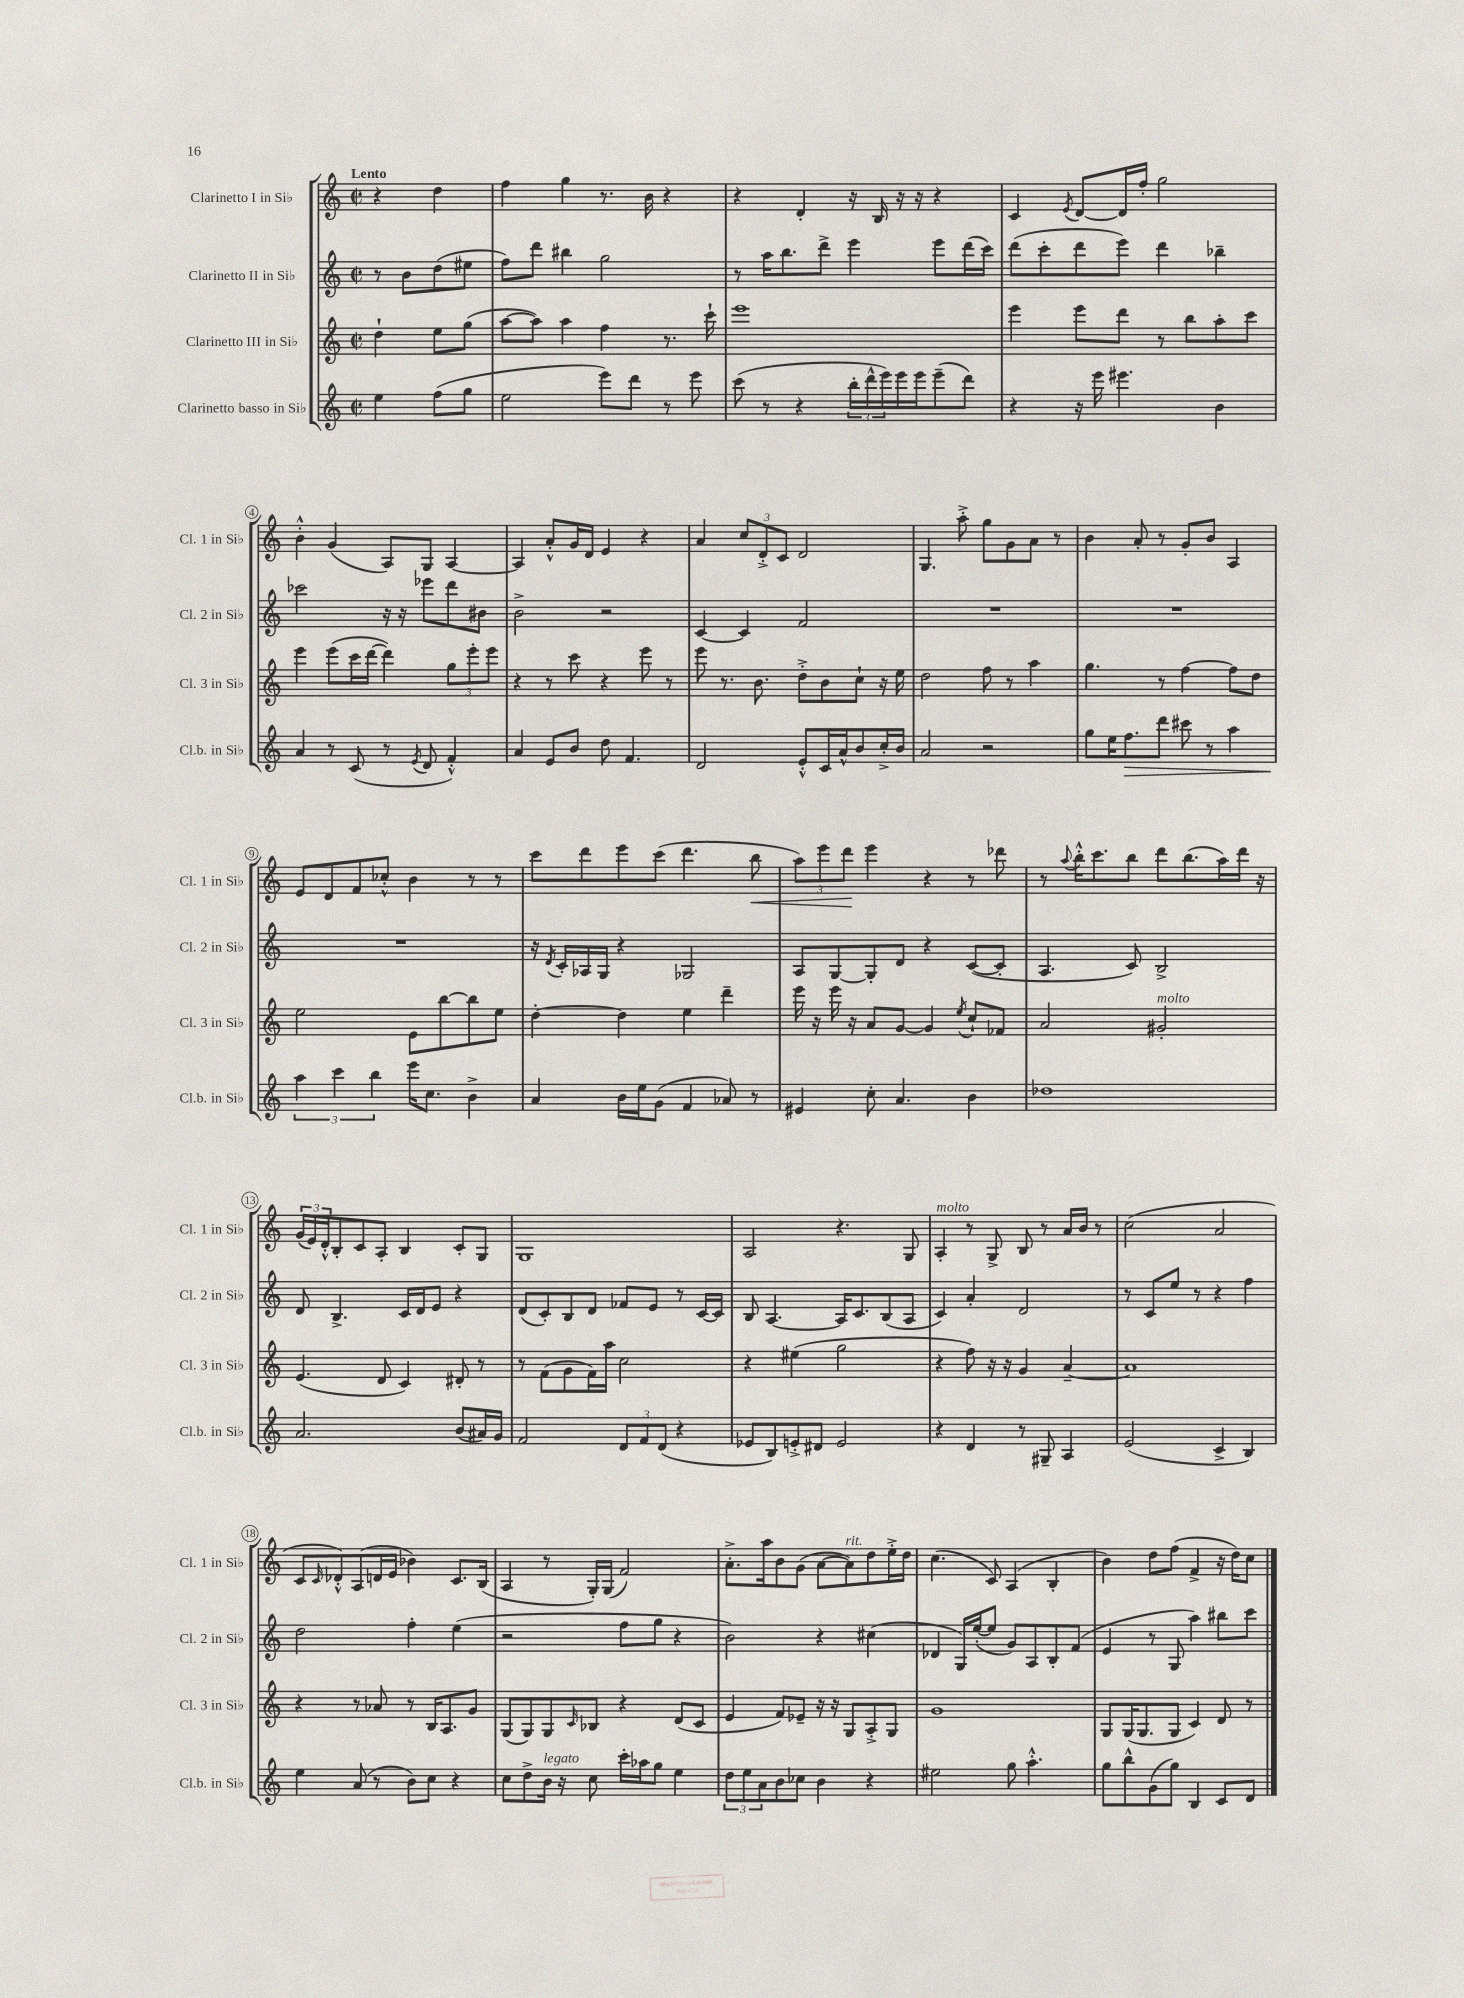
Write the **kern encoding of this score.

**kern	**dynam	**kern	**kern	**kern	**dynam
*part4	*part4	*part3	*part2	*part1	*part1
*staff4	*staff4	*staff3	*staff2	*staff1	*staff1
*I"Clarinetto basso in Si♭	*	*I"Clarinetto III in Si♭	*I"Clarinetto II in Si♭	*I"Clarinetto I in Si♭	*
*I'Cl.b. in Si♭	*	*I'Cl. 3 in Si♭	*I'Cl. 2 in Si♭	*I'Cl. 1 in Si♭	*
*clefG2	*	*clefG2	*clefG2	*clefG2	*
*k[]	*	*k[]	*k[]	*k[]	*
*M2/2	*	*M2/2	*M2/2	*M2/2	*
*met(c|)	*	*met(c|)	*met(c|)	*met(c|)	*
=	=	=	=	=	=
!	!	!	!	!LO:TX:a:B:t=Lento	!
4ee\	.	4dd`\	8r	4r	.
.	.	.	8b\L	.	.
(8ff\L	.	8ee\L	(8dd\	4dd\	.
8gg\J	.	(8gg\J	8ee#X\J	.	.
=1	=1	=1	=1	=1	=1
2ee\	.	[8aa\L	8ff\L)	4ff\	.
.	.	8aa\J])	8ddd\J	.	.
.	.	4aa\	4bb#X\	4gg\	.
8eee\L)	.	4ff\	2gg\	8.r	.
8ddd\J	.	.	.	.	.
.	.	.	.	16b\	.
8r	.	8.r	.	4r	.
8eee\	.	.	.	.	.
.	.	16ccc`\	.	.	.
=2	=2	=2	=2	=2	=2
(8ccc\	.	1eee	8r	4r	.
8r	.	.	16aa\KL	.	.
.	.	.	8.bb\	.	.
4r	.	.	.	4d'/	.
.	.	.	8ddd^\J	.	.
24bb'\LL	.	.	4eee\	16r	.
24ddd^^\	.	.	.	.	.
.	.	.	.	16B/	.
24eee\)	.	.	.	.	.
16eee\	.	.	.	16r	.
16eee\J	.	.	.	16r	.
(8eee~\	.	.	8eee\L	4r	.
8ddd\J)	.	.	(16ddd\L	.	.
.	.	.	16ccc\JJ)	.	.
=3	=3	=3	=3	=3	=3
4r	.	4eee\	(8ddd\L	4c/	.
.	.	.	8ccc'\	.	.
.	.	.	.	8qe/	.
16r	.	8eee\L	8ddd\	[8d/L	.
16eee\	.	.	.	.	.
4.eee#X\	.	8ddd\J	8eee\J)	16d/L]	.
.	.	.	.	16ff'/JJ	.
.	.	8r	4ddd\	2gg\	.
.	.	8bb\L	.	.	.
4b\	.	8aa'\	4bb-X~\	.	.
.	.	8ccc\J	.	.	.
!!LO:LB:g=z
=4	=4	=4	=4	=4	=4
4a/	.	4eee\	2ccc-X\	4b'^^\	.
8r	.	(8eee\L	.	(4g/	.
(8c/	.	16ccc\L	.	.	.
.	.	[16ddd\JJ	.	.	.
8r	.	4ddd\])	16r	8A/L)	.
.	.	.	16r	.	.
8qe/	.	.	.	.	.
8d/	.	.	8eee-X\L	8G/J	.
4f'^^/)	.	12gg\L	8ddd\	[4A/	.
.	.	12eee'\	.	.	.
.	.	.	8b#X\J	.	.
.	.	12eee\J	.	.	.
=5	=5	=5	=5	=5	=5
4a/	.	4r	2b^\	4A/]	.
8e/L	.	8r	.	8a'^^/L	.
8b/J	.	8ccc\	.	16g/L	.
.	.	.	.	16d/JJ	.
8dd\	.	4r	2r	4e/	.
4.f/	.	.	.	.	.
.	.	8eee\	.	4r	.
.	.	8r	.	.	.
=6	=6	=6	=6	=6	=6
2d/	.	8eee\	[4c/	4a/	.
.	.	8.r	.	.	.
.	.	.	4c/]	12cc/L	.
.	.	8.b\	.	.	.
.	.	.	.	12d'^/	.
.	.	.	.	12c/J	.
8e'^^/L	.	8dd'^\L	2f/	2d/	.
16c/L	.	8b\	.	.	.
16a^^/J	.	.	.	.	.
8b/	.	8cc`\J	.	.	.
16cc'^/L	.	16r	.	.	.
16b/JJ	.	16ee\	.	.	.
=7	=7	=7	=7	=7	=7
2a/	.	2dd\	1r	4.G/	.
.	.	.	.	8aa'^\	.
2r	.	8ff\	.	8gg\L	.
.	.	8r	.	8g\	.
.	.	4aa\	.	8a\J	.
.	.	.	.	8r	.
=8	=8	=8	=8	=8	=8
8gg\L	.	4.gg\	1r	4b\	.
16ee\K	.	.	.	.	.
!	!LO:HP:b	!	!	!	!
8.ff\	>	.	.	.	.
.	.	.	.	8a'/	.
8ddd\J	.	8r	.	8r	.
8ccc#X\	.	[4ff\	.	8g'/L	.
8r	.	.	.	8b/J	.
4aa\	.	8ff\L]	.	4A/	.
.	.	8dd\J	.	.	.
!!LO:LB:g=z
=9	=9	=9	=9	=9	=9
6aa\	.	2ee\	1r	8e/L	.
.	.	.	.	8d/	.
6ccc\	]	.	.	.	.
.	.	.	.	8f/	.
6bb\	.	.	.	.	.
.	.	.	.	8cc-X'^^/J	.
16eee\KL	.	8e\L	.	4b\	.
8.cc\J	.	.	.	.	.
.	.	[8bb\	.	.	.
4b^\	.	8bb\]	.	8r	.
.	.	8ee\J	.	8r	.
=10	=10	=10	=10	=10	=10
4a/	.	[4dd'\	16r	8ccc\L	.
.	.	.	8qd/	.	.
.	.	.	16c'/LL	.	.
.	.	.	16A-X/	8ddd\	.
.	.	.	16G/JJ	.	.
16b\LL	.	4dd\]	4r	8eee\	.
16ee\J	.	.	.	.	.
(8g\J	.	.	.	(8ccc\J	.
4f/	.	4ee\	2G-X/	4.ddd\	.
8a-X/)	.	4ddd~\	.	.	.
!	!	!	!	!	!LO:HP:b
8r	.	.	.	8bb\	<
=11	=11	=11	=11	=11	=11
4e#X/	.	16eee\	8A/L	12aa\L)	.
.	.	16r	.	.	.
.	.	.	.	12eee\	.
.	.	16eee\	[8G/	.	.
.	.	.	.	12ddd\J	.
.	.	16r	.	.	.
8cc'\	.	8a/L	8G'/]	4eee\	[
4.a/	.	[8g/J	8d/J	.	.
.	.	4g/]	4r	4r	.
.	.	8qee/	.	.	.
4b\	.	8cc`/L	([8c/L	8r	.
.	.	8f-X/J	8c'/J]	8ddd-X\	.
=12	=12	=12	=12	=12	=12
1dd-X	.	2a/	4.A/	8r	.
.	.	.	.	8qqaa/	.
.	.	.	.	16bb'^^\KL	.
.	.	.	.	8.ccc\	.
.	.	.	8c/)	8bb\J	.
!	!	!LO:TX:a:i:t=molto	!	!	!
.	.	2g#X'/	2B^/	8ddd\L	.
.	.	.	.	(8.bb\	.
.	.	.	.	16aa\L)	.
.	.	.	.	16ddd\JJ	.
.	.	.	.	16r	.
!!LO:LB:g=z
=13	=13	=13	=13	=13	=13
2.a/	.	(4.e/	8d/	(24g/LL	.
.	.	.	.	24e/)	.
.	.	.	.	24d'^^/J	.
.	.	.	4.B^/	8B'/	.
.	.	.	.	8c/	.
.	.	8d/	.	8A'/J	.
.	.	4c/)	16c/LL	4B/	.
.	.	.	16d/J	.	.
.	.	.	8e/J	.	.
(8b/L	.	8d#X'/	4r	8c'/L	.
16a#X/L)	.	8r	.	8G/J	.
16g/JJ	.	.	.	.	.
=14	=14	=14	=14	=14	=14
2f/	.	8r	(8d/L	1G	.
.	.	(8f\L	8c'/)	.	.
.	.	8g\	8B/	.	.
.	.	16f\L)	8d/J	.	.
.	.	16aa\JJ	.	.	.
12d/L	.	2cc\	8f-X/L	.	.
12f/	.	.	.	.	.
.	.	.	8e/J	.	.
(12d/J	.	.	.	.	.
4r	.	.	8r	.	.
.	.	.	[16c/LL	.	.
.	.	.	16c/JJ]	.	.
=15	=15	=15	=15	=15	=15
8e-X/L	.	4r	8B/	2A/	.
8B/)	.	.	[4.A/	.	.
8en'^/	.	(4ee#X\	.	.	.
8d#X/J	.	.	.	.	.
2e/	.	2gg\	16A/KL]	4.r	.
.	.	.	8.c/	.	.
.	.	.	(8B/	.	.
.	.	.	8A/J	8G/	.
=16	=16	=16	=16	=16	=16
!	!	!	!	!LO:TX:a:i:t=molto	!
4r	.	4r	4c/)	4A'/	.
4d/	.	8ff\)	4a'/	8r	.
.	.	16r	.	8G^/	.
.	.	16r	.	.	.
8r	.	4g/	2d/	8B/	.
8G#X~/	.	.	.	8r	.
4A/	.	[4a~/	.	16a/LL	.
.	.	.	.	16b/JJ	.
.	.	.	.	8r	.
=17	=17	=17	=17	=17	=17
(2e/	.	1a]	8r	(2cc\	.
.	.	.	8c/L	.	.
.	.	.	8ee/J	.	.
.	.	.	8r	.	.
4c^/	.	.	4r	2a/	.
4B/)	.	.	4ff\	.	.
!!LO:LB:g=z
=18	=18	=18	=18	=18	=18
4ee\	.	4r	2dd\	8c/L	.
.	.	.	.	16qqc/	.
.	.	.	.	8d-X'^^/)	.
(8a/	.	8r	.	(8A/	.
8r	.	8a-X/	.	16dn/L	.
.	.	.	.	16e/JJ	.
8b\L)	.	8r	4ff'\	4b-X\)	.
8cc\J	.	16B/KL	.	.	.
.	.	8.A/	.	.	.
4r	.	.	(4ee\	8.c/L	.
.	.	8g/J	.	.	.
.	.	.	.	(16B/Jk	.
=19	=19	=19	=19	=19	=19
8cc\L	.	(8G/L	2r	4A/	.
8dd^\	.	8G/)	.	.	.
!LO:TX:a:i:t=legato	!	!	!	!	!
16b\Jk	.	8G/	.	8r	.
16r	.	.	.	.	.
.	.	16qqc/	.	.	.
8cc\	.	8B-X/J	.	16G'/LL)	.
.	.	.	.	(16G/JJ	.
16ccc'\LL	.	4r	8ff\L	2f/)	.
16aa-X\J	.	.	.	.	.
8gg\J	.	.	8gg\J	.	.
4ee\	.	(8d/L	4r	.	.
.	.	8c/J	.	.	.
=20	=20	=20	=20	=20	=20
12dd\L	.	4e/	2b\)	8.a'^\L	.
12ee\	.	.	.	.	.
12a\	.	.	.	.	.
.	.	.	.	16aa\k	.
8b\	.	8f/L)	.	8b\	.
8cc-X\J	.	8e-X~/J	.	(8g\J	.
4b\	.	16r	4r	[8a\L	.
.	.	16r	.	.	.
!	!	!	!	!LO:TX:a:i:t=rit.	!
.	.	8G/L	.	8a\])	.
4r	.	8A'^/	(4cc#X\	8dd\	.
.	.	8G/J	.	16ee'^\L	.
.	.	.	.	16dd\JJ	.
=21	=21	=21	=21	=21	=21
2ee#X\	.	1g	4d-X/	(4.cc\	.
.	.	.	16G/LL)	.	.
.	.	.	([16ee'/J	.	.
.	.	.	8ee/J]	8c/)	.
8gg\	.	.	8g/L)	(4A/	.
4.aa'^^\	.	.	8A/	.	.
.	.	.	8B'/	4B'/	.
.	.	.	(8f/J	.	.
=22	=22	=22	=22	=22	=22
8gg\L	.	8G/L	4e/	4b\)	.
8bb^^\	.	(16G/K	.	.	.
.	.	8.G/	.	.	.
(8g\	.	.	8r	8dd\L	.
8gg\J)	.	8G/J	8G/	(8ff\J	.
4B/	.	4c/)	4aa\)	4f^/	.
8c/L	.	8d/	8bb#X\L	16r	.
.	.	.	.	16dd\KL)	.
8d/J	.	8r	8ccc\J	8cc\J	.
==	==	==	==	==	==
*-	*-	*-	*-	*-	*-
